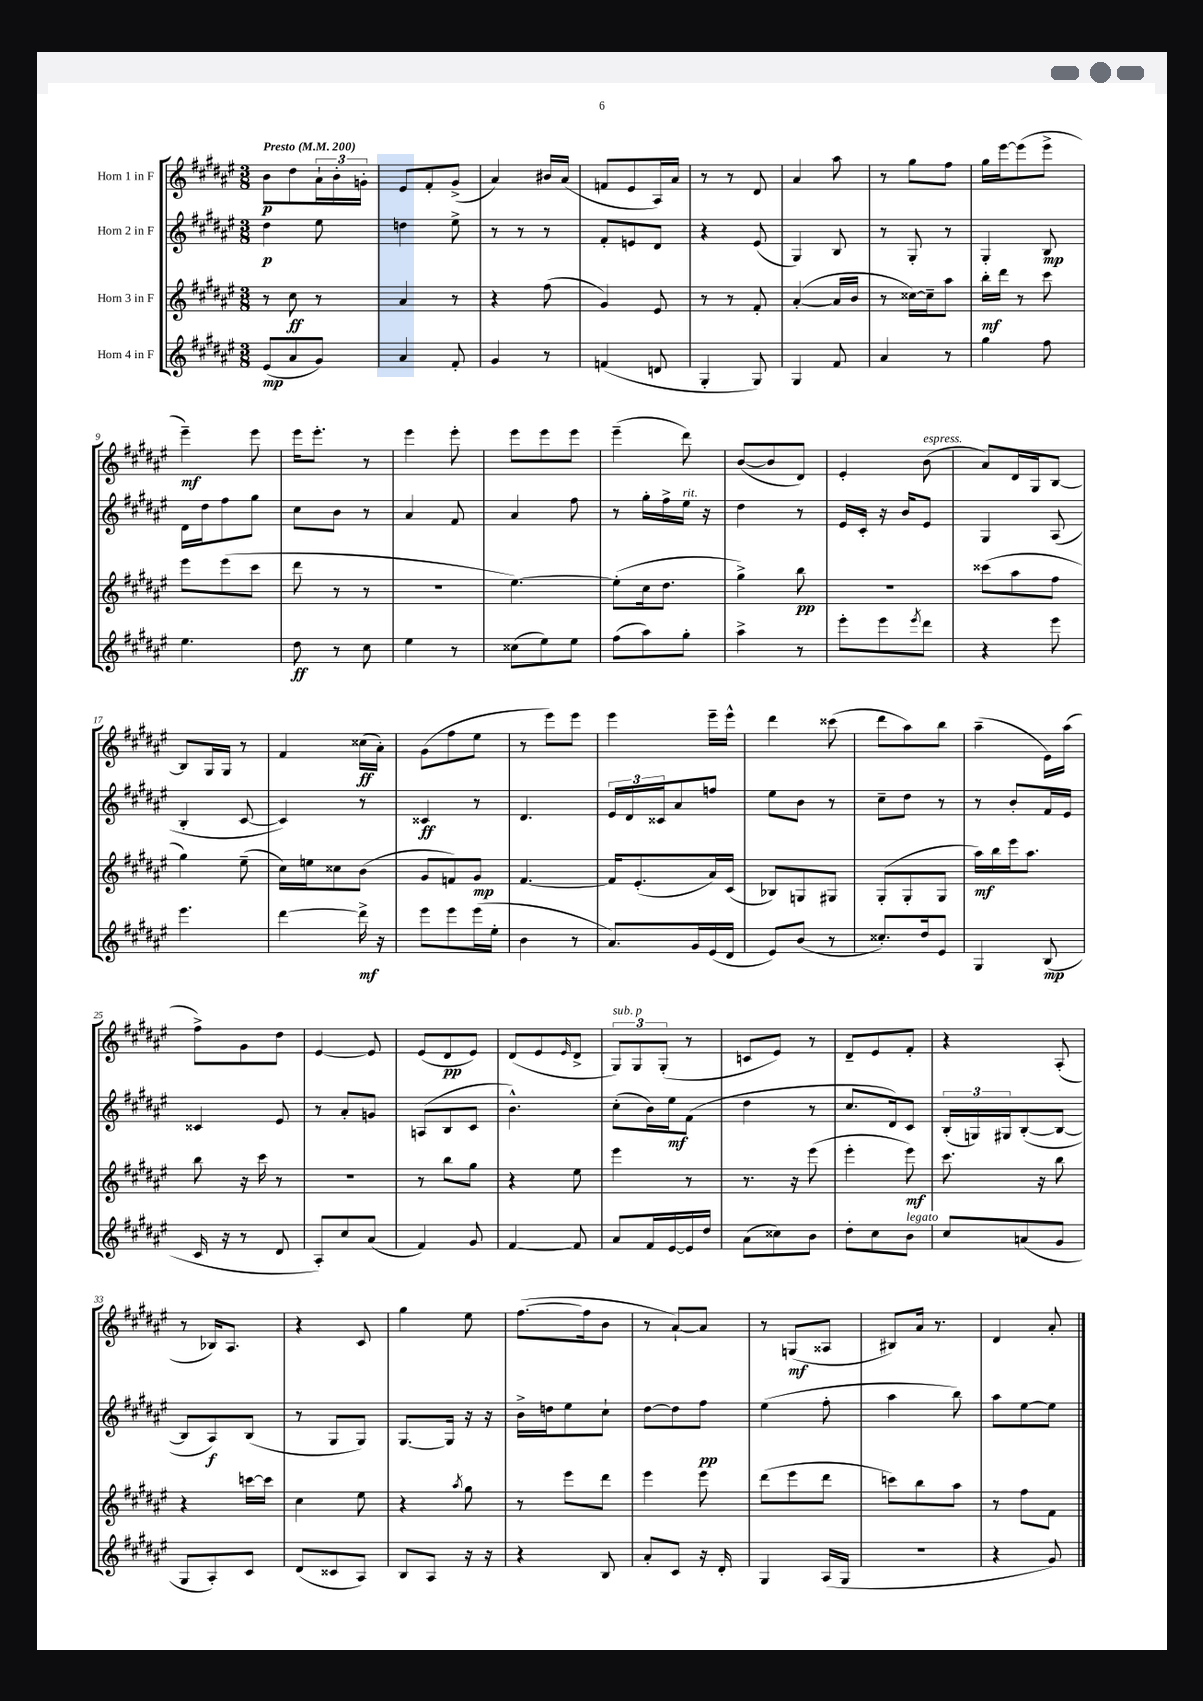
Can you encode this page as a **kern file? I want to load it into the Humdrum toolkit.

**kern	**kern	**kern	**kern
*staff4	*staff3	*staff2	*staff1
*clefG2	*clefG2	*clefG2	*clefG2
*k[f#c#g#d#a#e#]	*k[f#c#g#d#a#e#]	*k[f#c#g#d#a#e#]	*k[f#c#g#d#a#e#]
*M3/8	*M3/8	*M3/8	*M3/8
*MM200	*MM200	*MM200	*MM200
(8e#	8r	4dd#	8b
8a#	8cc#	.	8dd#
8g#)	8r	8ee#	24a#`
.	.	.	24b'
.	.	.	24g'
=	=	=	=
4a#	4a#	4dd	8e#
.	.	.	8f#'
8f#'	8r	8ee#^	(8g#^
=	=	=	=
4g#	4r	8r	4a#)
.	.	8r	.
8r	(8ff#	8r	16b#
.	.	.	(16a#
=	=	=	=
(4f	4g#)	8f#'	8f
.	.	8e	8e#
8d	8e#	8d#	16A#)
.	.	.	16a#
=	=	=	=
4G#'	8r	4r	8r
.	8r	.	8r
8G#)	8f#'	(8e#	8d#
=	=	=	=
4G#	([4a#'	4G#)	4a#
8f#	16a#]	8B	8aa#
.	16b	.	.
=	=	=	=
4a#	8r	8r	8r
.	[16cc##)	8G#'	8gg#
.	16cc##~]	.	.
8r	8aa#	8r	8ff#
=	=	=	=
4gg#	16bb'	4G#'	16gg#
.	16ddd#	.	[16eee#
.	8r	.	(8eee#]
8ff#	8ccc#	8B	8eee#^
=	=	=	=
4.ee#	8eee#	16d#	4eee#~)
.	.	16dd#	.
.	(8eee#	8ff#	.
.	8ccc#	8gg#	8eee#
=	=	=	=
8dd#	8ddd#	8cc#	16eee#
.	.	.	8.eee#'
8r	8r	8b	.
8cc#	8r	8r	8r
=	=	=	=
4ee#	4.r	4a#	4eee#
8r	.	8f#	8eee#'
=	=	=	=
(8cc##	[4.ee#)	4a#	8eee#
8ee#)	.	.	8eee#
8ee#	.	8ff#	8eee#
=	=	=	=
(8ff#	(8ee#']	8r	(4eee#~
8aa#)	16cc#	16gg#'	.
.	8.dd#	16ff#^	.
8gg#'	.	16ee#	8ddd#)
.	.	16r	.
=	=	=	=
4aa#^	4gg#^)	4dd#	([8b
.	.	.	8b]
8r	8bb	8r	8d#)
=	=	=	=
8eee#'	4.r	16e#	4e#'
.	.	16c#'	.
8eee#	.	16r	.
.	.	16b	.
8qeee#	.	.	.
8ddd#	.	8e#	(8b
=	=	=	=
4r	(8ccc##	4G#	8a#)
.	8aa#	.	16d#
.	.	.	16G#
8eee#	8ff#	(8A#	[8B
=	=	=	=
4.eee#	4gg#)	4B'	8B]
.	.	.	16G#
.	.	.	16G#
.	(8ee#~	[8c#	8r
=	=	=	=
[4ddd#	16cc#)	4c#])	4f#
.	16ee	.	.
.	8cc##	.	.
16ddd#^]	(8b	8r	(16cc##
16r	.	.	16a#')
=	=	=	=
8eee#	8g#	4c##	(8g#
8eee#	8f)	.	8ff#
(16eee#	8g#	8r	8ee#
16ee#'	.	.	.
=	=	=	=
4b	[4.f#	4.d#	8r
.	.	.	8eee#)
8r	.	.	8eee#
=	=	=	=
8.a#)	16f#]	24e#	4eee#
.	.	24d#	.
.	(8.e#'	.	.
.	.	24c##	.
.	.	8a#	.
16g#	.	.	.
(16e#	16a#)	8ff	16eee#~
16d#	(16c#	.	16eee#^^
=	=	=	=
8e#)	8B-)	8ee#	4ddd#
(8b	8G	8b	.
8r	8G#	8r	(8ccc##
=	=	=	=
8.cc##')	(8G#'	8cc#~	8ddd#
.	8G#'	8dd#	8aa#)
16dd#	.	.	.
8e#	8G#	8r	8bb
=	=	=	=
4G#	16aa#)	8r	(4aa#~
.	16bb	.	.
.	16eee#	8b'	.
.	8.aa#	.	.
(8B	.	16f#	16e#)
.	.	16e#	(16aa#
=	=	=	=
16c#	8bb	4c##	8ff#^)
16r	.	.	.
8r	16r	.	8g#
.	16ccc#	.	.
8d#	8r	8e#	8dd#
=	=	=	=
8A#')	4.r	8r	[4e#
8cc#	.	8a#'	.
(8a#	.	8g	8e#]
=	=	=	=
4f#)	8r	(8A	(8e#
.	8bb	8B	8d#
8g#	8gg#	8c#	8e#)
=	=	=	=
[4f#	4r	4.b^^)	(8d#
.	.	.	8e#
.	.	.	16qqe#
8f#]	8ee#	.	8d#^
=	=	=	=
8a#	4eee#	(8cc#'	12G#)
.	.	.	12G#
16f#	.	16b)	.
.	.	.	(12G#'
[16e#	.	16ee#	.
16e#]	8r	(8f#	8r
16dd#	.	.	.
=	=	=	=
(8a#	8.r	4dd#	8c
8cc##)	.	.	8e#)
.	16r	.	.
8b	(8eee#	8r	8r
=	=	=	=
8dd#'	4eee#'	8.cc#	8d#~
8cc#	.	.	8e#
.	.	16d#)	.
8b	8eee#)	8c#	8f#'
=	=	=	=
8cc#	8.ccc#	(24B'	4r
.	.	24G)	.
.	.	24G#	.
(8a	.	([8B'	.
.	16r	.	.
8g#	8bb	8B_	(8A#'
=	=	=	=
8G#	4r	8B]	8r
8A#')	.	8A#)	16B-)
.	.	.	8.A#
8c#	[16ccc	(8B	.
.	16ccc]	.	.
=	=	=	=
(8d#	4cc#	8r	4r
8c##	.	8G#	.
8A#)	8ee#	8G#)	8c#
=	=	=	=
8B	4r	[8.G#	4gg#
8A#	.	.	.
.	.	16G#]	.
.	8qaa#	.	.
16r	8gg#	16r	8ee#
16r	.	16r	.
=	=	=	=
4r	8r	16b^	([8.ff#
.	.	16dd	.
.	8eee#	8ee#	.
.	.	.	16ff#]
8B	8ddd#	8cc#`	8b
=	=	=	=
8a#'	4eee#	[8dd#	8r
8c#	.	8dd#]	[8a#`)
16r	8eee#	8ff#	8a#]
16d#'	.	.	.
=	=	=	=
4G#	(8ddd#	(4ee#	8r
.	8eee#	.	(8G
(16A#	8ddd#	8ff#'	8A##
16G#	.	.	.
=	=	=	=
4.r	8ccc)	4aa#	8B#)
.	8bb	.	16a#
.	.	.	8.r
.	8aa#	8bb)	.
=	=	=	=
4r	8r	8aa#	4d#
.	8ff#	[8ee#	.
8g#)	8f#	8ee#]	8a#'
==	==	==	==
*-	*-	*-	*-
